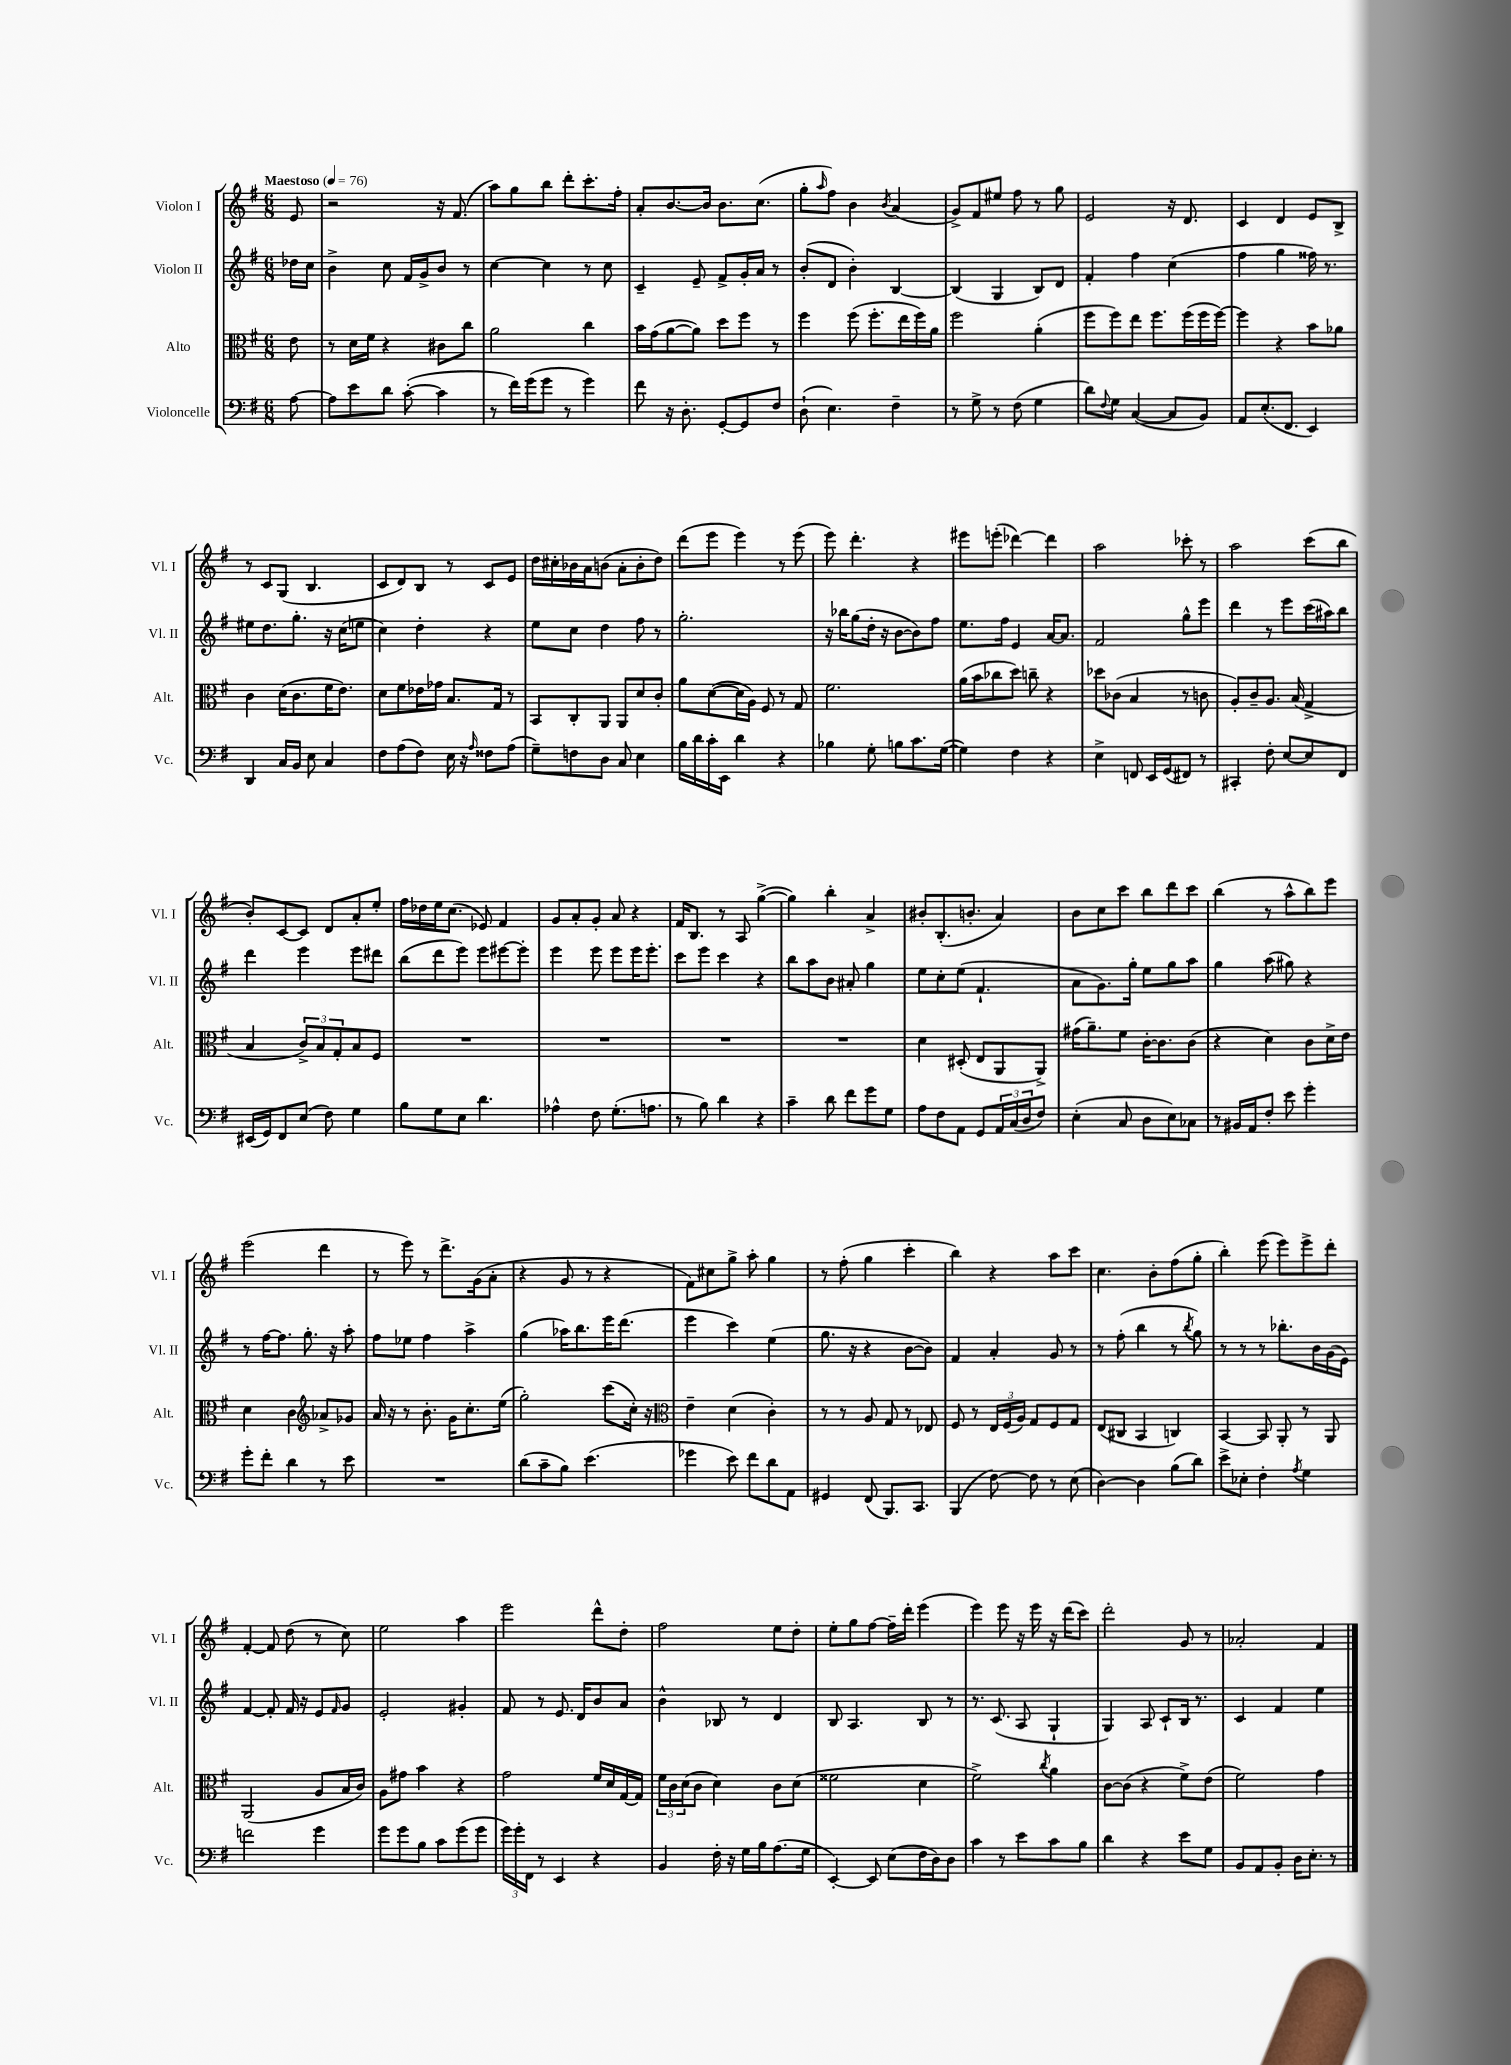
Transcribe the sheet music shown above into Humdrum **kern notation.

**kern	**kern	**kern	**kern
*part4	*part3	*part2	*part1
*staff4	*staff3	*staff2	*staff1
*I"Violoncelle	*I"Alto	*I"Violon II	*I"Violon I
*I'Vc.	*I'Alt.	*I'Vl. II	*I'Vl. I
*clefF4	*clefC3	*clefG2	*clefG2
*k[f#]	*k[f#]	*k[f#]	*k[f#]
*M6/8	*M6/8	*M6/8	*M6/8
*MM76	*MM76	*MM76	*MM76
=	=	=	=
!	!	!	!LO:TX:a:B:t=Maestoso
[8A\	8e\	16dd-X\LL	8e/
.	.	16cc\JJ	.
=1	=1	=1	=1
8A\L]	8r	4b^\	2r
8e\	16d\LL	.	.
.	16f#\JJ	.	.
8d\J	4r	8cc\	.
([8c'\	.	16f#/LL	.
.	.	16g^/J	.
4c\]	8c#X\L	8b/J	16r
.	.	.	(8.f#/
.	8cc\J	8r	.
=2	=2	=2	=2
8r	2a\	[4cc\	8aa\L)
16f#\LL)	.	.	8gg\
(16g\J	.	.	.
8g\J	.	4cc\]	8bb\J
8r	.	.	8ddd'\L
4g\)	4cc\	8r	8.ccc'\
.	.	8cc\	.
.	.	.	16ff#'\Jk
=3	=3	=3	=3
8f#\	16b\LL	4c~/	8a'/L
.	(16g\J	.	.
16r	[8a\	.	[8.b/
8.D'\	.	.	.
.	8a\J])	8e~/	.
.	.	.	16b/Jk]
[8GG'/L	8dd\L	8f#^/L	8.b\L
8GG/]	8ff#\J	16g'/L	.
.	.	16a/JJ	(8.cc\J
8F#/J	8r	8r	.
=4	=4	=4	=4
(8D`\	4ff#\	(8b'/L	8gg'\L
.	.	.	16qqaa/
4.E\)	.	8d/J	8ff#\J)
.	(8ff#\	4b'\)	4b\
.	8.ff#'\L	.	.
.	.	.	8qb/
4F#~\	.	[4B/	(4a/
.	16ee\L	.	.
.	16ff#\)	.	.
.	16a\JJ	.	.
=5	=5	=5	=5
8r	2ff#\	(4B/]	8g^/L)
8G^\	.	.	8f#/
8r	.	4G/	8ee#X/J
(8F#\	.	.	8ff#\
4G\	(4a'\	8B/L)	8r
.	.	8d/J	8gg\
=6	=6	=6	=6
8d\L)	8ff#\L	4f#'/	2e/
8qqF#/	.	.	.
8G\J	8ff#\)	.	.
([4C/	8ee\J	4ff#\	.
.	8.ff#\L	.	.
8C/L]	.	(4cc\	16r
.	(16ff#\L	.	8.d/
8BB/J)	16ff#\	.	.
.	[16ff#\JJ)	.	.
=7	=7	=7	=7
8AA/L	4ff#\]	4ff#\	4c/
(8.E'/	.	.	.
.	4r	4gg\	4d/
8.FF#/J	.	.	.
4EE/)	8b\L	16ff##X\)	8e/L
.	.	8.r	.
.	8a-X\J	.	8B^/J
!!LO:LB:g=z
=8	=8	=8	=8
4DD/	4c\	8ee#X\L	8r
.	.	8.dd\	8c/L
16C/LL	(16d\KL	.	(8G/J
16BB/JJ	8.c\	8.gg'\J	.
8E\	.	.	4.B/
4C/	16f#\K	16r	.
.	8.e\J)	(16cc\KL	.
.	.	8een\J	.
=9	=9	=9	=9
8F#\L	8d\L	4cc\)	8c/L
(8A\	8f#\	.	8d/)
8F#\J)	16e-X\L	4dd'\	8B/J
.	16g-X\JJ	.	.
16E\	8.B/L	.	8r
16r	.	.	.
16qqA/	.	.	.
8F##X\L	.	4r	8c/L
.	16G/Jk	.	.
(8A\J	8r	.	8e/J
=10	=10	=10	=10
8G~\L)	8BB/L	8ee\L	16dd\LL
.	.	.	16cc#X'\
8Fn\	8C'/	8cc\J	16b-X\
.	.	.	16a\J
8D\J	8AA/J	4dd\	(8bn\J
8C/	8AA/L	.	8a'\L
4E\	8d/	8ff#\	8b'\
.	8c'/J	8r	8dd\J)
=11	=11	=11	=11
16B\LL	8a\L	2.gg'\	(8ddd\L
16d\	.	.	.
16c'\	([8d\	.	8eee\J
16EE\JJ	.	.	.
4d\	16d\L]	.	4eee\)
.	16A\JJ)	.	.
.	8F#/	.	.
4r	8r	.	8r
.	8G/	.	(8eee\
=12	=12	=12	=12
4B-X\	2.f#\	16r	8eee\)
.	.	16bb-X\KL	.
.	.	(8gg\	4.ddd'\
8G'\	.	16dd'\Jk	.
.	.	16r	.
8Bn\L	.	[8b\L	.
8.c\	.	8b\])	4r
.	.	8ff#\J	.
([16G\Jk	.	.	.
=13	=13	=13	=13
4G\])	(16a\LL	8.ee\L	8eee#X\L
.	16b\J	.	.
.	8cc-X\	.	(8eeen'\J
.	.	16ff#\Jk	.
4F#\	8dd\J)	4e/	[4ddd-X\)
.	8ccn~\	.	.
4r	4r	[16a/KL	4ddd-\]
.	.	8.a/J]	.
=14	=14	=14	=14
4E^\	8dd-X\L	2f#/	2aa\
.	(8c-X\J	.	.
8FFn/	4B/	.	.
16EE/LL	.	.	.
(16GG/J	.	.	.
8FF#X/J)	8r	8gg^^\L	8ccc-X'\
8r	8cn\	8eee\J	8r
=15	=15	=15	=15
4CC#X'/	8A'/L)	4ddd\	2aa\
.	8c~/	.	.
8F#'\	8.A/J	8r	.
[8E/L	.	8eee\L	.
.	(16B/	.	.
8E/]	4G^/	(16ccc\L	(8ccc\L
.	.	16aa#X\J)	.
8FF#/J	.	8bb\J	8bb\J
!!LO:LB:g=z
=16	=16	=16	=16
(16EE#X/LL	4B/	4ddd\	8b'/L)
16GG/J)	.	.	.
8FF#/	.	.	[8c/
(8E/J	12c^/L)	4eee\	8c/J]
.	12B/	.	.
8F#\)	.	.	8d/L
.	12G'/	.	.
4G\	8B/	8eee\L	8a'/
.	8F#/J	8ddd#X\J	8ee'/J
=17	=17	=17	=17
8B\L	2.r	(8bb\L	16ff#\LL
.	.	.	16dd-X\
8G\	.	8ddd\	16ee\J
.	.	.	(8.cc\J
8E\J	.	8eee\J)	.
4.d\	.	8eee\L	8e-X/)
.	.	[8eee#X\	4f#/
.	.	8eee#'\J]	.
=18	=18	=18	=18
4A-X^^\	2.r	4eee\	8g/L
.	.	.	8a'/
8F#\	.	8eee\	8g'/J
(8.G'\L	.	8eee\L	8a/
.	.	16eee\K	4r
8.An\J	.	8.eee'\J	.
=19	=19	=19	=19
8r	2.r	8ccc\L	16f#/KL
.	.	.	8.B/J
8B\)	.	8eee\J	.
4d\	.	4ccc\	8r
.	.	.	8A/
4r	.	4r	([4gg^\
=20	=20	=20	=20
4c~\	2.r	8bb\L	4gg\])
.	.	8aa\	.
8d\	.	8b\J	4bb'\
8f#\L	.	8a#X'/	.
8g\	.	4gg\	4a^/
8G\J	.	.	.
=21	=21	=21	=21
8A\L	4d\	8ee\L	8b#X'/L
8F#\	.	8cc'\	(8.B'/
8AA\J	(8D#X'/	(8ee\J	.
.	.	.	8.bn'/J
8GG/L	8E/L	4.f#`/	.
24AA/L	8AA/	.	4a/)
(24C/	.	.	.
24D/J	.	.	.
8F#/J)	8AA^/J)	.	.
=22	=22	=22	=22
(4E'\	(16g#X\KL	8a\L	8b\L
.	8.a~\)	.	.
.	.	8.g\)	8cc\
8C/	8f#\J	.	8ccc\J
.	.	16gg'\Jk	.
8D\L	[16c'\KL	8ee\L	8bb\L
.	8.c\]	.	.
8E\)	.	8gg\	8ddd\
8C-X\J	(8c\J	8aa\J	8ccc\J
=23	=23	=23	=23
8r	4r	4gg\	(4bb\
16BB#X/LL	.	.	.
16AA/J	.	.	.
8F#'/J	4d\)	(8aa\	8r
8e\	.	8gg#X\)	8aa^^\L
4g'\	8c\L	4r	8bb\)
.	16d^\L	.	8eee\J
.	16e\JJ	.	.
!!LO:LB:g=z
=24	=24	=24	=24
8g'\L	4d\	8r	(2eee\
8f#'\J	.	[16ff#\KL	.
.	.	8.ff#\J]	.
4d\	4c\	.	.
.	.	8.gg'\	.
*	*clefG2	*	*
8r	8a-X^/L	.	4ddd\
.	.	16r	.
8e\	8g-X/J	8aa'\	.
=25	=25	=25	=25
2.r	16a/	8ff#\L	8r
.	16r	.	.
.	8r	8ee-X\J	8eee\)
.	8.b'\	4ff#\	8r
.	.	.	8.ddd^\L
.	16g\KL	.	.
.	8.cc'\	4aa^\	.
.	.	.	(16g\k
.	.	.	8a'\J
.	(16ee\Jk	.	.
=26	=26	=26	=26
(8d\L	2gg'\)	(4gg\	4r
8c~\	.	.	.
8B\J)	.	16aa-X\KL)	8g/
.	.	8.bb\	.
(4.e\	.	.	8r
.	(8ccc\L	16eee\K	4r
.	.	(8.ddd\J	.
.	16cc'\Jk)	.	.
.	16r	.	.
=27	=27	=27	=27
*	*clefC3	*	*
4g-X\	4e~\	4eee\	8f#\L)
.	.	.	8cc#X\
8e\)	(4d\	4ccc\)	8gg^\J
8f#\L	.	.	8aa'\
8d\	4c'\)	(4ee\	4gg\
8AA\J	.	.	.
=28	=28	=28	=28
4GG#X/	8r	8.gg\	8r
.	8r	.	(8ff#'\
.	.	16r	.
(8FF#/	8A/	4r	4gg\
8.BBB/L)	8G/	.	.
.	8r	[8b\L	4ccc'\
8.CC/J	.	.	.
.	8E-X/	8b\J])	.
=29	=29	=29	=29
(4BBB/	8F#/	4f#/	4bb\)
.	8r	.	.
[8F#\)	24E/LL	4a'/	4r
.	(24F#/	.	.
.	24A/JJ)	.	.
8F#\]	8G/L	.	.
8r	8F#/	8g/	8aa\L
(8E\	8G/J	8r	8ccc\J
=30	=30	=30	=30
[4D\)	(8E/L	8r	4.cc\
.	8C#X/J	(8ff#'\	.
4D\]	4BB/	4bb\	.
.	.	.	8b'\L
(8B\L	4Cn/)	8r	(8ff#\
.	.	8qbb/	.
8d\J)	.	8gg\)	8gg'\J
=31	=31	=31	=31
8e^\L	[4BB/	8r	4bb'\)
8E-X'\J	.	8r	.
4F#'\	8BB/]	8r	(8eee\
.	8AA'/	8.bb-X'\L	8eee\L)
8qA/	.	.	.
4G\	8r	.	8eee^\
.	.	16b\L	.
.	8AA/	(16g\	8ddd'\J
.	.	16e\JJ)	.
!!LO:LB:g=z
=32	=32	=32	=32
2fn\	(2AA/	[4f#/	[4f#'/
.	.	8f#'/]	8f#/]
.	.	16f#/	(8dd\
.	.	16r	.
4g\	8A/L	8e/L	8r
.	.	16qqf#/	.
.	16B/L	8g/J	8cc\)
.	16c/JJ)	.	.
=33	=33	=33	=33
8g\L	8A\L	2e'/	2ee\
8g\	8g#X\J	.	.
8B\J	4b\	.	.
8c\L	.	.	.
(8g\	4r	4g#X'/	4aa\
8g\J	.	.	.
=34	=34	=34	=34
24g\LL)	2g\	8f#/	2eee\
24g'\	.	.	.
24FF#\JJ	.	.	.
8r	.	8r	.
4EE/	.	8.e/	.
.	.	16d/KL	.
4r	16f#/LL	8b/	8ddd^^\L
.	16d/	.	.
.	[16G/	8a/J	8dd'\J
.	16G/JJ]	.	.
=35	=35	=35	=35
4BB/	24f#\LL	4b^^\	2ff#\
.	24c\	.	.
.	(24d\J	.	.
.	8c\J	.	.
16F#'\	4d\)	8B-X/	.
16r	.	.	.
16G\LL	.	8r	.
16B\J	.	.	.
(8.A\	8c\L	4d/	8ee\L
.	(8d\J	.	8dd'\J
16G\Jk	.	.	.
=36	=36	=36	=36
[4EE'/)	2f##X\	8B/	8ee'\L
.	.	4.A/	8gg\
8EE/]	.	.	[8ff#\J
(8E\L	.	.	16ff#~\LL]
.	.	.	16ddd'\JJ
16F#\L	4d\	8B/	(4eee\
16D\J)	.	.	.
8D\J	.	8r	.
=37	=37	=37	=37
4c\	2f#^\)	8.r	4eee\)
.	.	(8.c/	.
8r	.	.	8eee\
8e\L	.	8A/	16r
.	.	.	16eee\
.	8qcc/	.	.
8c\	4a\	4G`/	16r
.	.	.	(16ddd\KL
8B\J	.	.	8ccc\J)
=38	=38	=38	=38
4d\	[8c\L	4G/)	2ddd'\
.	(8c\J]	.	.
4r	4r	8A/	.
.	.	8c`/L	.
8e\L	8f#^\L)	16B/Jk	8g/
.	.	8.r	.
8G\J	(8e\J	.	8r
=39	=39	=39	=39
8BB/L	2f#\)	4c/	2a-X'/
8AA/	.	.	.
8BB'/J	.	4f#/	.
16D\KL	.	.	.
8.E'\J	.	.	.
.	4g\	4ee\	4f#/
8r	.	.	.
==	==	==	==
*-	*-	*-	*-
